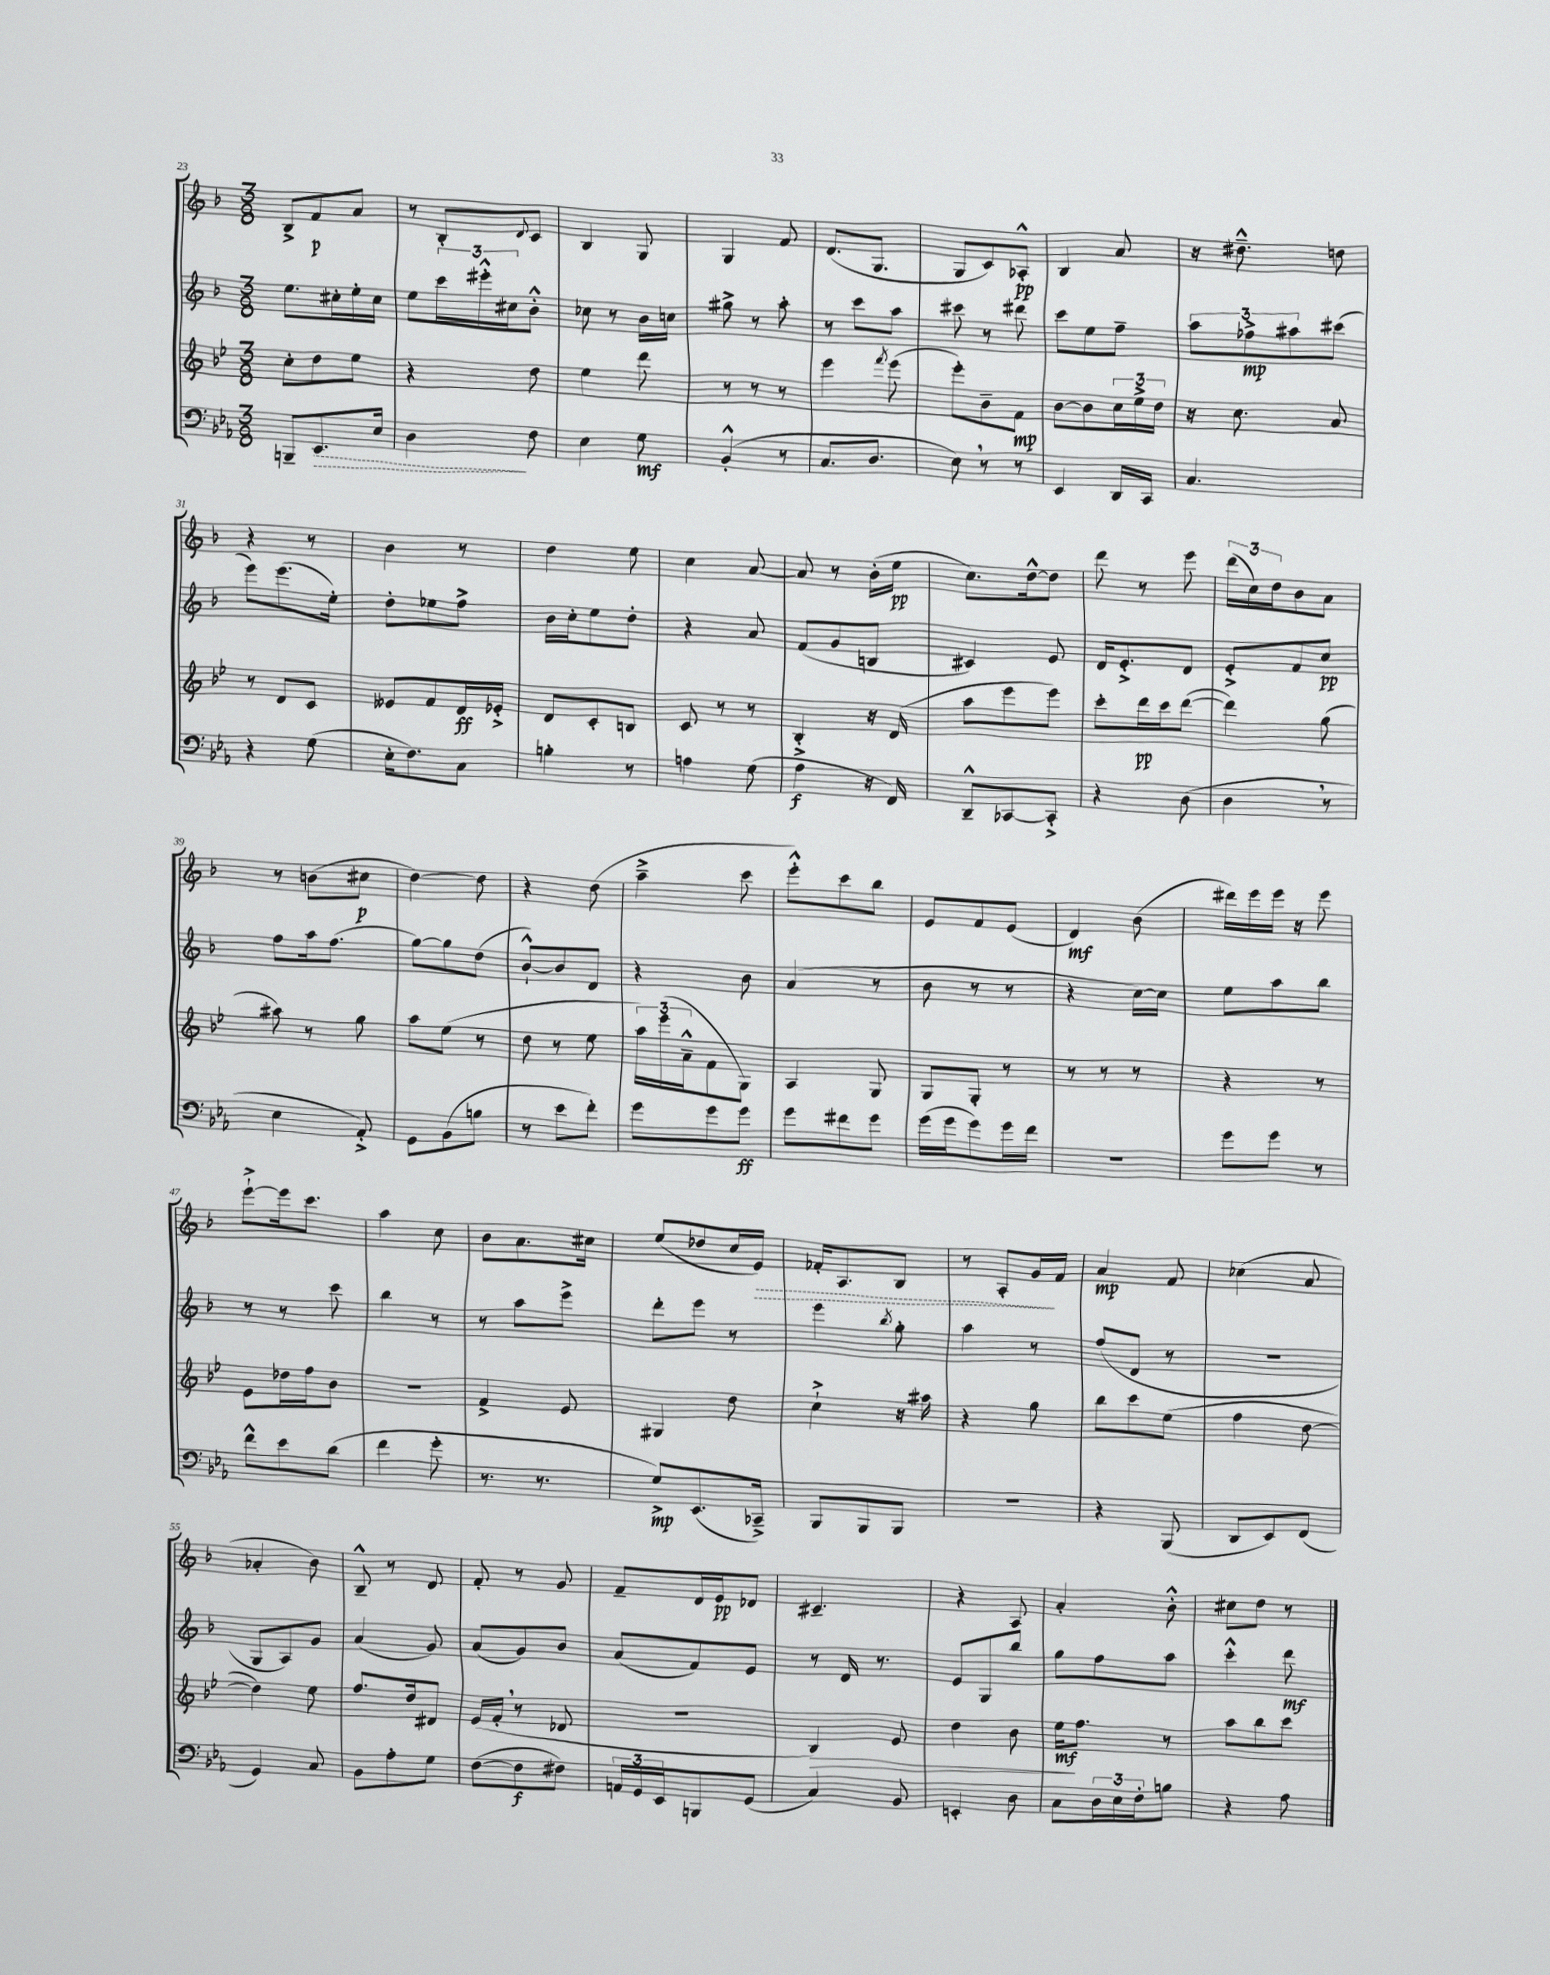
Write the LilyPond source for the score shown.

<<
\new StaffGroup <<
\new Staff = "s0" {
    \clef treble \key f \major \numericTimeSignature \time 3/8
    bes8-> f'8\p a'8 |
    r8 bes8-. \appoggiatura { d'8 } c'8 |
    bes4 g8 |
    g4 f'8 |
    d'8.( g8. |
    g8 c'8) aes8-.-^\pp |
    bes4 a'8 |
    r16 dis''8.---^ d''8 |
    r4 r8 |
    bes'4 r8 |
    d''4 e''8 |
    c''4 a'8~ |
    a'8 r8 bes'16-.( e''16\pp |
    c''8.) d''16~-^ d''8 |
    d'''8 r8 e'''8 |
    \tuplet 3/2 { d'''16( c''16) d''16 } bes'8 a'8 |
    r8 b'8( cis''8\p |
    d''4~) d''8 |
    r4 d''8( |
    a''4---> c'''8 |
    e'''8-.-^) c'''8 bes''8 |
    e'8 f'8 e'8( |
    d'4\mf) bes'8( |
    dis'''16) e'''16 e'''16 r16 e'''8 |
    e'''8~-!-> e'''16 c'''8. |
    a''4 c''8 |
    bes'8 a'8. cis''16 |
    e''8( des''8 c''16 \once \override Hairpin.style = #'dashed-line e'16\>) |
    fes'16-. a8. bes8 |
    r8 a8-. g'16\! f'16 |
    a'4\mp f'8 |
    ces''4( a'8 |
    aes'4-. bes'8) |
    bes8---^ r8 d'8 |
    f'8-. r8 g'8 |
    f'8-- d'16 e'16\pp des'8 |
    cis'4.-- |
    r4 a8 |
    a'4-. bes'8-.-^ |
    cis''8 d''8 r8 \bar "|." |
}
\new Staff = "s1" {
    \clef treble \key f \major \numericTimeSignature \time 3/8
    e''8. cis''16-. e''16-. cis''16 |
    e''8 \tuplet 3/2 { c'''16 eis'''16-.-^ cis''16 } bes'8-.-^ |
    ces''8 r8 bes'16 c''16 |
    gis''8-> r8 a''8-. |
    r8 c'''8 a''8 |
    cis'''8 r8 dis'''8 |
    c'''8 e''8 f''8-- |
    \tuplet 3/2 { a''8 fes''8->\mp ais''8 } cis'''8( |
    e'''8) e'''8.( e''16-.) |
    d''8-. ees''8 f''8-> |
    bes'16 c''16-. e''8 d''8-. |
    r4 a'8 |
    f'8( g'8 b8 |
    cis'4) e'8 |
    d'16 e'8.-.-> d'8 |
    e'8-.-> f'8 c''8\pp |
    f''8 a''16 f''8.( |
    g''8~) g''8 d''8( |
    bes'8~-!-^) bes'8 d'8 |
    r4 bes'8 |
    a'4( r8 |
    bes'8 r8 r8 |
    r4 c''16~) c''16 |
    e''8 a''8 bes''8 |
    r8 r8 c'''8 |
    bes''4 r8 |
    r8 a''8 e'''8-> |
    d'''8-. e'''8 r8 |
    e'''4 \acciaccatura { bes''8 } g''8-. |
    a''4 r8 |
    f''8( d'8 r8 |
    R4. |
    g8 a8) g'8 |
    a'4( g'8) |
    a'8( g'8) bes'8 |
    a'8( f'8) e'8 |
    r8 d'16 r8. |
    e'8 g8 bes''8 |
    g''8 f''8 a''8 |
    c'''4-.-^ d'''8\mf \bar "|." |
}
\new Staff = "s2" {
    \clef treble \key bes \major \numericTimeSignature \time 3/8
    c''8-. d''8 ees''8 |
    r4 d''8 |
    ees''4 d'''8 |
    r8 r8 r8 |
    ees'''4 \acciaccatura { f'''8 } ees'''8( |
    ees'''8-.) bes'8-- f'8\mp |
    bes'8~ bes'8 \tuplet 3/2 { c''16 ees''16-> d''16 } |
    r16 c''8. a'8 |
    r8 d'8 c'8 |
    eeses'8 f'8 d'16\ff ees'16-.-> |
    d'8 c'8-. b8 |
    c'8 r8 r8 |
    bes4-.-> r16 d'16( |
    a''8 ees'''8 ees'''8) |
    c'''8-. d'''16\pp c'''16 d'''8~( |
    d'''4) g''8( |
    ais''8) r8 g''8 |
    a''8 ees''8( r8 |
    d''8 r8 ees''8 |
    \tuplet 3/2 { a''16) ees'''16( a'16---^ } f'8 g8) |
    a4 g8 |
    g8 g8-. r8 |
    r8 r8 r8 |
    r4 r8 |
    ees'8 des''16 f''16 bes'8 |
    r4. |
    f'4-> ees'8 |
    gis4 d''8 |
    c''4-!-> r16 ais''16 |
    r4 g''8 |
    bes''8 c'''8 ees''8( |
    f''4 d''8~ |
    d''4) ees''8 |
    f''8. d''16 dis'8 |
    ees'16( f'16-. \breathe r8 des'8 |
    R4. |
    bes4\>) ees'8 |
    d''4 bes'8 |
    ees''16\mf\! f''8. r8 |
    a''8 bes''8 c'''8 \bar "|." |
}
\new Staff = "s3" {
    \clef bass \key ees \major \numericTimeSignature \time 3/8
    b,,8-- \once \override Hairpin.style = #'dashed-line ees,8.\> ees16 |
    d4\! f8 |
    ees4 g8\mf |
    bes,4-.-^( r8 |
    c8. d8. |
    ees8) \breathe r8 r8 |
    ees,4 d,16 c,16 |
    c4. |
    r4 g8( |
    ees16-. f8.) c8 |
    b4-. r8 |
    a4 g8( |
    aes4\f r16 f,16) |
    d,8---^ ces,8~ ces,8-.-> |
    r4 d8( |
    d4 \breathe r8 |
    ees4 aes,8-.->) |
    g,8 bes,8( b8 |
    r8 ees'8 f'8-.) |
    g'8 g'8 g'8\ff |
    g'8 fis'8 g'8 |
    g'16( g'16 g'8) g'16 f'16 |
    R4. |
    g'8 g'8 r8 |
    f'8-^ ees'8 d'8( |
    f'4 g'8-. |
    r8. r8. |
    g8->\mp) ees,8.( ces,16--->) |
    bes,,8 bes,,8 bes,,8 |
    R4. |
    r4 bes,,8( |
    d,8 ees,8) f,8( |
    g,4) c8 |
    bes,8 aes8-. g8 |
    f8~( f8\f fis8) |
    \tuplet 3/2 { a,16 g,16 ees,16 } b,,8 g,8( |
    c4) bes,8 |
    e,4-. d8 |
    c8 \tuplet 3/2 { d16 ees16 f16-. } b8 |
    r4 aes8 \bar "|." |
}
>>
>>
\layout { \context { \Score currentBarNumber = #23 } }
